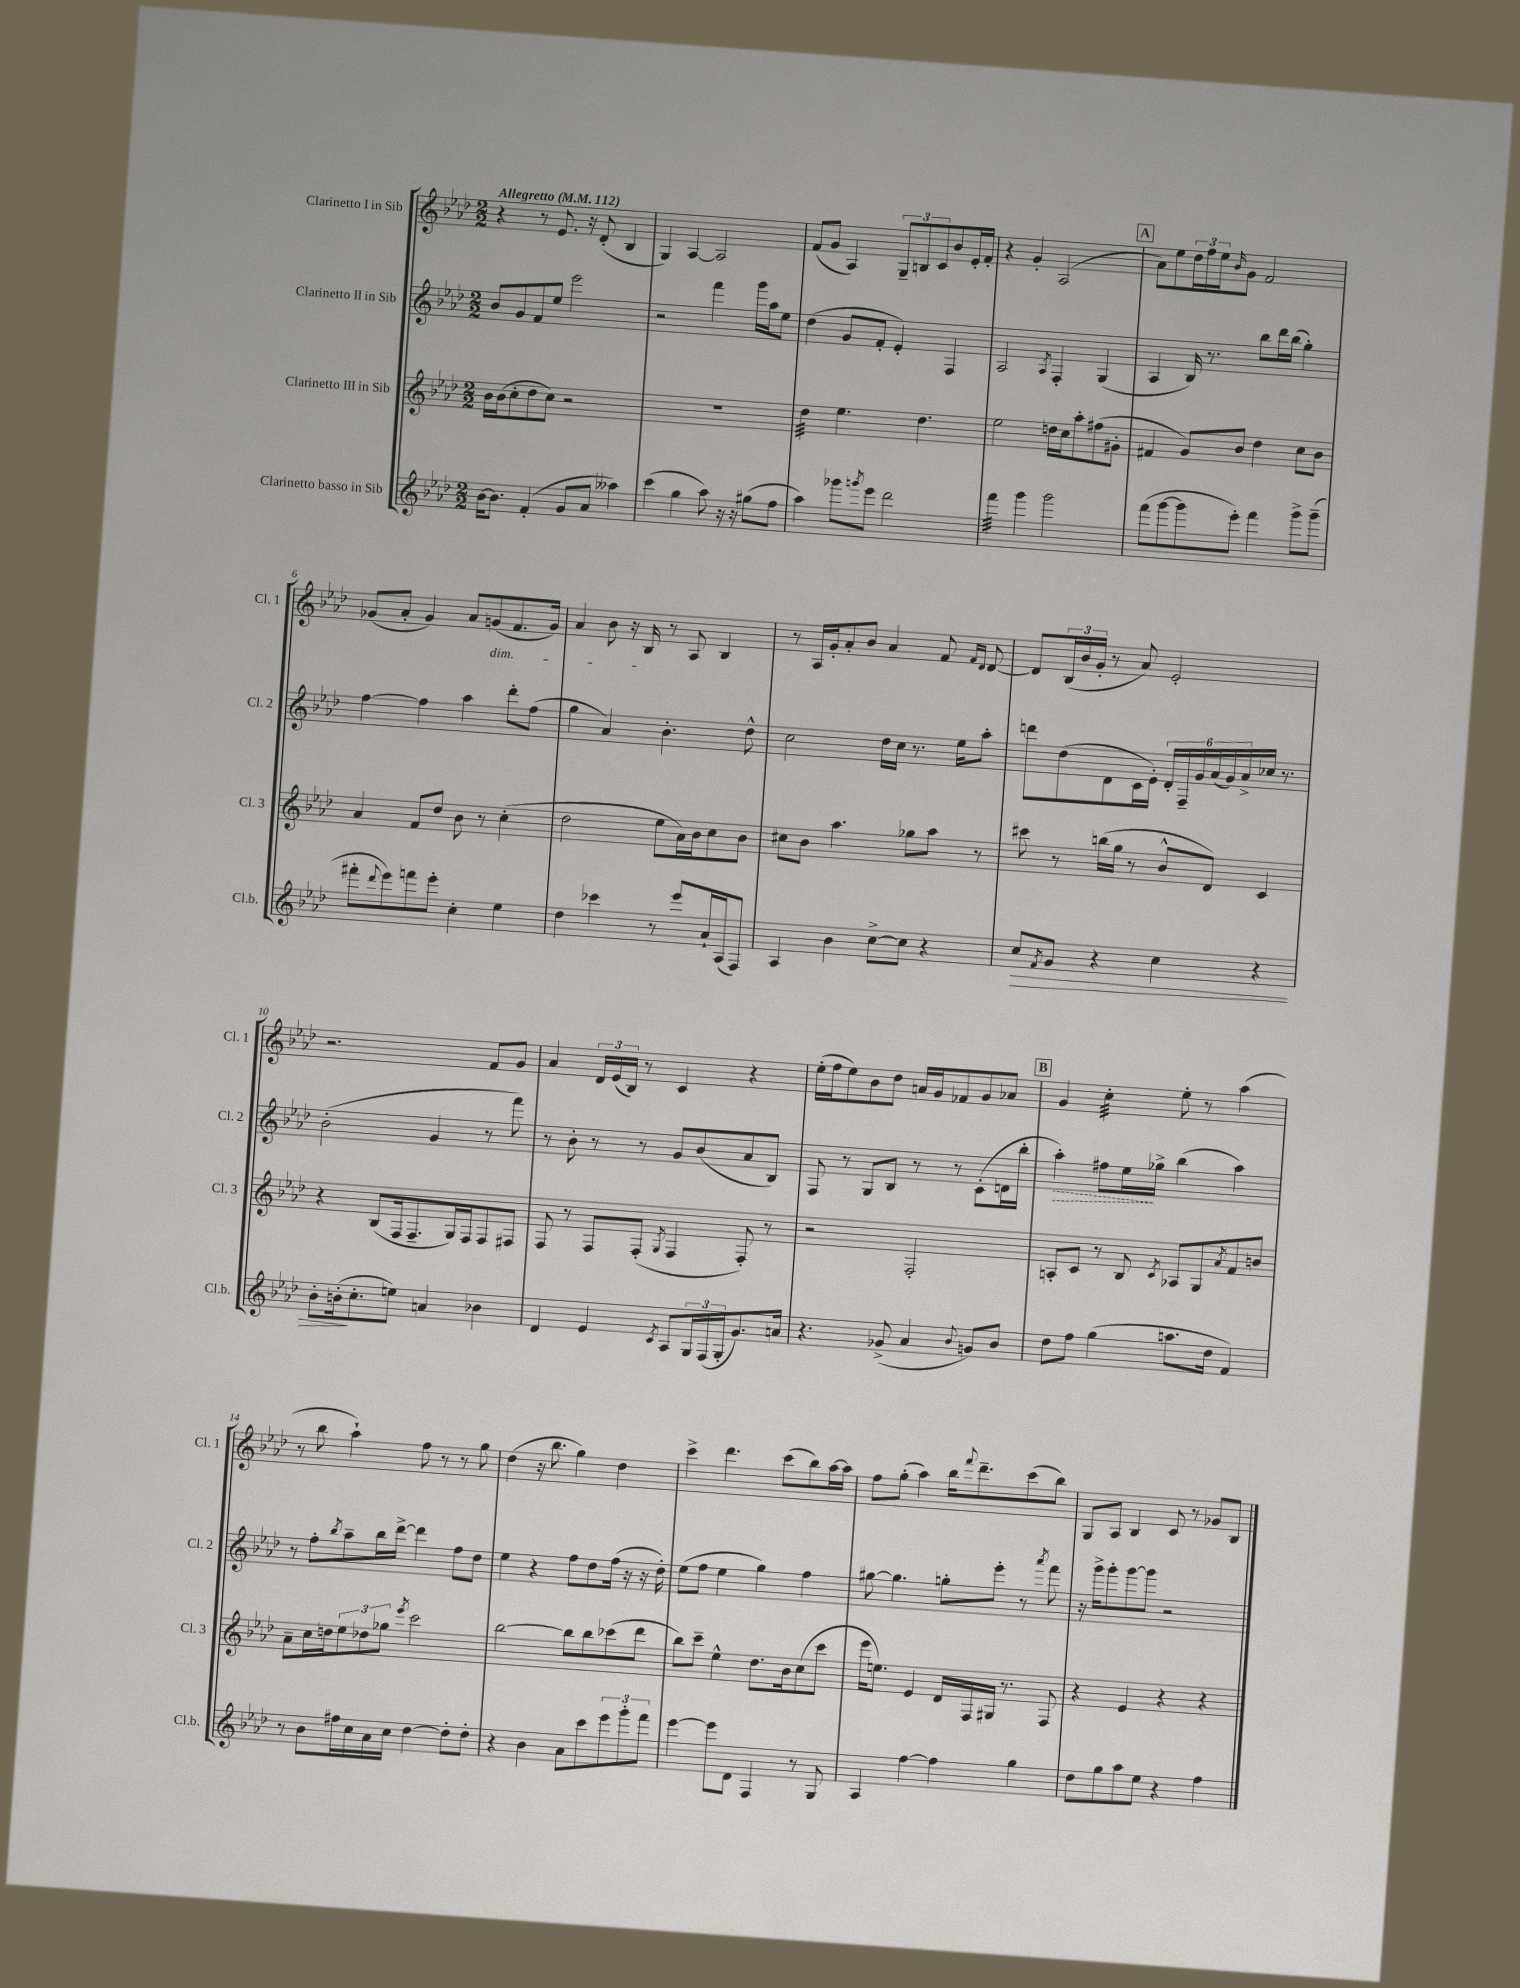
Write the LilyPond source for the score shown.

<<
\new StaffGroup <<
\new Staff = "s0" \with { instrumentName = "Clarinetto I in Sib" shortInstrumentName = "Cl. 1" } {
    \clef treble \key aes \major \numericTimeSignature \time 2/2 \tempo "Allegretto" 4 = 112
    r4 r8 ees'8. r16 des'8-.( bes4 |
    g4) aes4~ aes2 |
    f'8( g'8 aes4) \tuplet 3/2 { g8-- b8 c'8 } bes'8 ees'16-. f'16-. |
    r4 g'4-. aes2( |
    \mark \markup { \box "A" } aes'8) ees''8 \tuplet 3/2 { des''16 f''16 ees''16 } \grace { bes'16 } g'8 f'2 |
    ges'8( aes'8-. ges'4) aes'8 g'8\dim( f'8. g'16) |
    aes'4 bes'8 r16 bes16\! r8 aes8 bes4 |
    r8 aes16 g'16-. aes'8-. bes'8 aes'4 f'8 \grace { f'16 des'16 } des'8~ |
    des'8 \tuplet 3/2 { bes16( bes'16 g'16-. } r8 aes'8) ees'2-. |
    r2. f'8 g'8 |
    aes'4 \tuplet 3/2 { des'16 ees'16( bes16) } r8 c'4 r4 |
    ees''16-.( f''16 ees''8) bes'8 des''8 a'16 g'16 fes'8 g'8 aes'8 |
    \mark \markup { \box "B" } g'4 c''4:32-. ees''8-. r8 aes''4( |
    r8 bes''8 aes''4-!) f''8 r8 r8 g''8 |
    des''4( r16 bes''8. g''4) des''4 |
    c'''4-> des'''4. c'''8( bes''8) aes''16~ aes''16 |
    f''8 g''8-.( aes''4) bes''16 \appoggiatura { f'''8 } des'''8.-- c'''8( bes''8) |
    g8 aes8 bes4 c'8 r8 ges'8 bes8 \bar "|." |
}
\new Staff = "s1" \with { instrumentName = "Clarinetto II in Sib" shortInstrumentName = "Cl. 2" } {
    \clef treble \key aes \major \numericTimeSignature \time 2/2
    bes'8 g'8 f'8 ees''8 ees'''2 |
    r2 f'''4 g'''16 aes''16 ees''8 |
    des''4( g'8 f'8-. ees'4-.) f4 |
    aes2 \acciaccatura { aes8 } f4-. g4( |
    \mark \markup { \box "A" } aes4 bes16) r8. bes''8 des'''16 bes''16( g''4-.) |
    f''4~ f''4 aes''4 des'''8-. f''8( |
    g''4 aes'4) bes'4.-. des''8-^ |
    c''2 des''16 c''16 r8. ees''16 aes''8-. |
    d'''8 des''8( des'8 c'16 ees'16-.) \tuplet 6/4 { des'16-. f16-- g'16 aes'16( g'16) aes'16-> } ces''16 r8. |
    bes'2-.( g'4 r8 f'''8) |
    r8 bes'8-. r8 r8 g'8 bes'8( aes'8 bes8) |
    f8 r8 g8 bes8 r8 r8 c'8-.( d'16 bes''16-. |
    \mark \markup { \box "B" } \once \override Hairpin.style = #'dashed-line aes''4-.\>) fis''8 ees''16\! ges''16-> bes''4( aes''4) |
    r8 f''8-. \acciaccatura { bes''8 } aes''8-- bes''16 des'''16~-> des'''4 f''8 des''8 |
    ees''4 r4 f''8 des''8 f''16( r16 r16 des''16-.) |
    ees''8( f''8 ees''4 g''4) f''4 |
    gis''8~ gis''4. g''8-. ees'''8-. r8 \acciaccatura { aes'''8 } f'''8 |
    r16 g'''16-> g'''8-. g'''8~ g'''8 r2 \bar "|." |
}
\new Staff = "s2" \with { instrumentName = "Clarinetto III in Sib" shortInstrumentName = "Cl. 3" } {
    \clef treble \key aes \major \numericTimeSignature \time 2/2
    bes'16 bes'16( c''8-. des''8 c''8) r2 |
    R1 |
    des''4:32 ees''4. des''4. |
    ees''2 d''16 c''16 aes''8-. fis''8( gis'8-. |
    \mark \markup { \box "A" } fis'4 g'8) bes'8 des''4 c''8 bes'8 |
    aes'4 f'8 des''8 bes'8 r8 c''4-.( |
    des''2 ees''8 aes'16) bes'16 c''8 bes'8 |
    cis''8 bes'8 aes''4. ges''8 aes''8 r8 |
    cis'''8 r8 b''16( g''16 r8 bes'8-^ des'8) c'4 |
    r4 bes8( f16 f8.-- g16) f16 f8 fis8 |
    f8 r8 f8 f8-.( \acciaccatura { g8 } f4 f8-.) r8 |
    r2 f2-. |
    \mark \markup { \box "B" } a8-. c'8 r8 bes8 \acciaccatura { c'8 } aes8 g8 \acciaccatura { aes'8 } f'8 b'8 |
    aes'8-- c''16 d''16 \tuplet 3/2 { ees''8 des''8 ges''8 } \acciaccatura { ees'''8 } c'''2 |
    bes''2~ bes''8 bes''8 ces'''8( des'''8 |
    bes''8) c'''8-- ees''4-^ des''8. bes'16 c''8( c'''8 |
    ees'''16 e''8.) ees'4 des'16 f16 gis16 r8. f8 |
    r4 ees'4 r4 r4 \bar "|." |
}
\new Staff = "s3" \with { instrumentName = "Clarinetto basso in Sib" shortInstrumentName = "Cl.b." } {
    \clef treble \key aes \major \numericTimeSignature \time 2/2
    bes'16~ bes'8. f'4-.( g'8 aes'8 aeses''4) |
    c'''4( g''4 aes''8) r16 r16 gis''8( f''8 |
    aes''4) ges'''8 \acciaccatura { g'''8 } ees'''8 des'''2 |
    f'''4:32 g'''4 g'''2 |
    \mark \markup { \box "A" } f'''8( g'''8~ g'''8 ees'''8-.) f'''4 g'''8-> g'''8--( |
    fis'''8-. \appoggiatura { des'''8 } ees'''8) f'''8 ees'''8-. c''4-. ees''4 |
    des''4 ces'''4 r8 ees'''8 aes'16-! aes16( f8) |
    aes4 bes'4 c''8~-> c''8 r4 |
    c''8\> \acciaccatura { f'8 } g'8 r4 c''4 r4 |
    bes'8-. b'16-.\!( c''8.-. e''8) a'4 bes'4 |
    des'4 ees'4 \acciaccatura { c'8 } aes8 \tuplet 3/2 { g16 f16( g16-. } g'8.) a'16 |
    r4. ges'8->( aes'4 \appoggiatura { bes'8 } g'8) bes'8 |
    \mark \markup { \box "B" } des''8 f''8 g''4( a''8. des''16 f'4) |
    r8 bes'8 fis''16 c''16 aes'16 c''16 des''4~ des''8-. des''8-. |
    r4 bes'4 aes'8 c'''8 \tuplet 3/2 { ees'''8 g'''8-. f'''8 } |
    ees'''4~ ees'''8 des'8 f4 r8 g8 |
    aes4 f''4~ f''4 g''4 |
    des''8 g''8 aes''8 ees''8 r4 f''4 \bar "|." |
}
>>
>>
